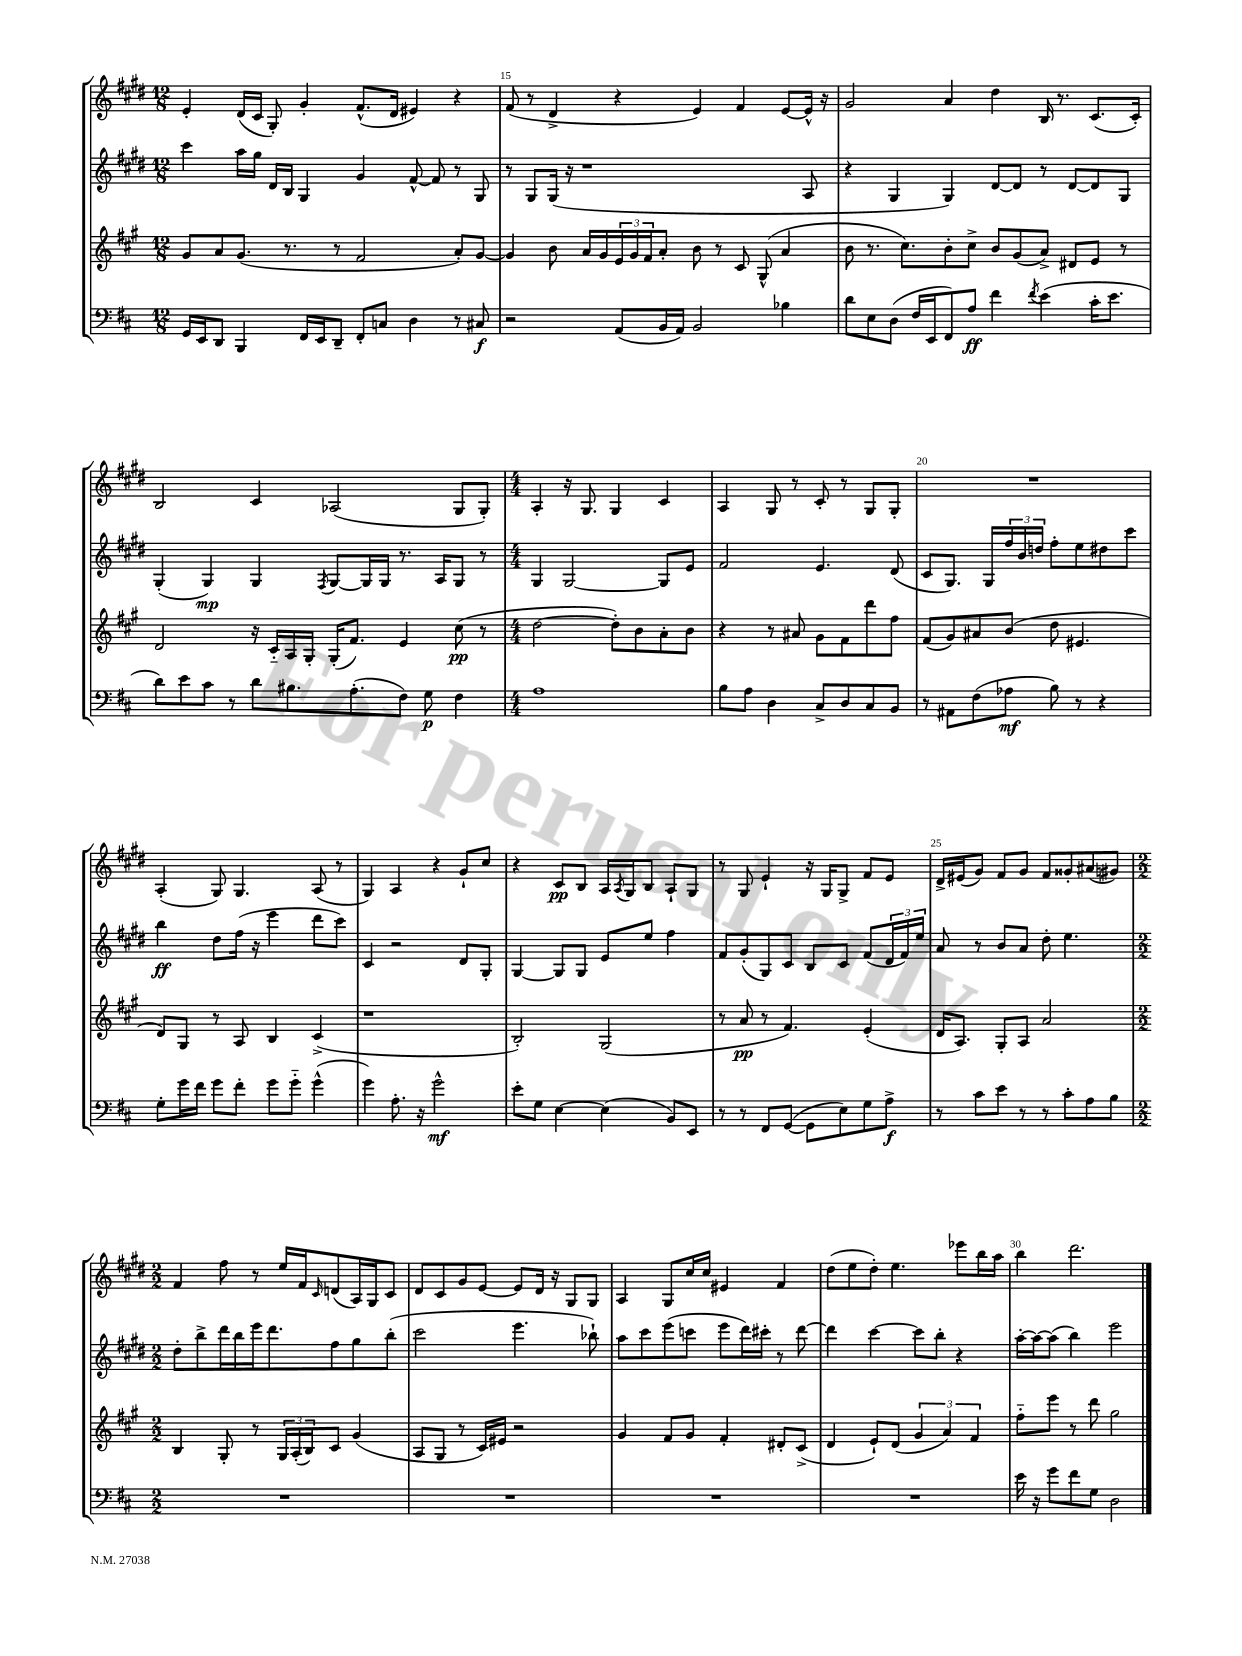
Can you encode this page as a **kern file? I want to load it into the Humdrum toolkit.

**kern	**kern	**kern	**kern
*staff4	*staff3	*staff2	*staff1
*clefF4	*clefG2	*clefG2	*clefG2
*k[f#c#]	*k[f#c#g#]	*k[f#c#g#d#]	*k[f#c#g#d#]
*M12/8	*M12/8	*M12/8	*M12/8
16GG	8g#	4ccc#	4e'
16EE	.	.	.
8DD	8a	.	.
4BBB	(8.g#	16aa	(16d#
.	.	16gg#	16c#
.	.	16d#	8G#')
.	8.r	16B	.
16FF#	.	4G#	4g#'
16EE	.	.	.
8DD~	8r	.	.
8FF#'	2f#	4g#	(8.f#^^
8C	.	.	.
.	.	.	16d#
4D	.	[8f#^^	4e#)
.	.	8f#]	.
8r	8a')	8r	4r
8C#	[8g#	8G#	.
=	=	=	=
2r	4g#]	8r	(8f#
.	.	8G#	8r
.	8b	(16G#	4d#^
.	.	16r	.
.	16a	1r	.
.	16g#	.	.
(8AA	24e	.	4r
.	24g#	.	.
.	24f#	.	.
16BB	8a'	.	.
16AA)	.	.	.
2BB	8b	.	4e)
.	8r	.	.
.	8c#	.	4f#
.	(8G#^^	.	.
4B-	4a	.	[8e
.	.	8A	16e^^]
.	.	.	16r
=	=	=	=
8d	8b	4r	2g#
8E	8.r	.	.
(8D	.	4G#	.
.	8.cc#)	.	.
16F#	.	.	.
16EE	.	.	.
8FF#)	8b'	4G#)	4a
8A	8cc#^	.	.
4f#	8b	[8d#	4dd#
.	(8g#	8d#]	.
8qf#	.	.	.
(4e	8a^)	8r	16B
.	.	.	8.r
.	8d#	[8d#	.
16c#'	8e	8d#]	(8.c#
8.e	.	.	.
.	8r	8G#	.
.	.	.	16c#')
=	=	=	=
8d)	2d	(4G#'	2B
8e	.	.	.
8c#	.	4G#)	.
8r	.	.	.
8d	16r	4G#	4c#
.	16c#'~	.	.
8.B#	16A	.	.
.	16G#'	.	.
.	.	8qF#	.
.	(16G#'	[8G#	(2A-
(8.A'	8.f#)	.	.
.	.	16G#]	.
.	.	16G#	.
8F#)	4e	8.r	.
8G	.	.	.
.	.	16A	.
4F#	(8cc#	8G#	8G#
.	8r	8r	8G#')
=	=	=	=
*M4/4	*M4/4	*M4/4	*M4/4
1A	[2dd	4G#	4A'
.	.	[2G#	16r
.	.	.	8.G#
.	8dd'])	.	4G#
.	8b	.	.
.	8a'	8G#]	4c#
.	8b	8e	.
=	=	=	=
8B	4r	2f#	4A
8A	.	.	.
4D	8r	.	8G#
.	8a#	.	8r
8C#^	8g#	4.e	8c#'
8D	8f#	.	8r
8C#	8ddd	.	8G#
8BB	8ff#	(8d#	8G#'
=	=	=	=
8r	(8f#	8c#	1r
8AA#	8g#)	8.G#)	.
(8F#	8a#	.	.
.	.	16G#	.
8A-	(8b	24ff#	.
.	.	24b	.
.	.	24dd	.
8B)	8dd	8ff#'	.
8r	4.e#	8ee	.
4r	.	8dd#	.
.	.	8ccc#	.
=	=	=	=
8G'	8d)	4bb	(4A'
16g	8G#	.	.
16f#	.	.	.
8g	8r	8dd#	8G#)
8f#'	8A	(16ff#	4.G#
.	.	16r	.
8g	4B	4eee	.
8g'~	.	.	.
(4g^^	(4c#^	8ddd#	(8A
.	.	8ccc#)	8r
=	=	=	=
4g)	1r	4c#	4G#)
8.A'	.	2r	4A
16r	.	.	.
2g^^	.	.	4r
.	.	8d#	8g#`
.	.	8G#'	8cc#
=	=	=	=
8e'	2B')	[4G#	4r
8G	.	.	.
[4E	.	8G#]	8c#
.	.	8G#	8B
(4E]	(2G#	8e	16A
.	.	.	8qA
.	.	.	16G#
.	.	8ee	8B
8BB)	.	4ff#	8A`
8EE	.	.	8G#
=	=	=	=
8r	8r	8f#	8r
8r	8a	(8g#'	8G#
8FF#	8r	8G#)	4e`
([8GG	4.f#)	8c#	.
8GG]	.	8B	16r
.	.	.	16G#
8E)	.	8c#	8G#^
8G	(4e'	(8f#	8f#
8A^	.	24d#	8e
.	.	24f#)	.
.	.	24ee	.
=	=	=	=
8r	16d	8a	16d#^
.	8.A)	.	(16e#
8c#	.	8r	8g#)
8e	8G#'	8b	8f#
8r	8A	8a	8g#
8r	2a	8dd#'	8f#
8c#'	.	4.ee	8g##'
8A	.	.	(8a#
8B	.	.	8g#)
=	=	=	=
*M2/2	*M2/2	*M2/2	*M2/2
1r	4B	8dd#'	4f#
.	.	8bb^	.
.	8G#'	16ddd#	8ff#
.	.	16bb	.
.	8r	16eee	8r
.	.	8.ddd#	.
.	24G#	.	16ee
.	(24A'	.	.
.	.	.	16f#
.	24B)	.	.
.	.	.	16qqc#
.	8c#	8ff#	(8d
.	(4g#	8gg#	16A)
.	.	.	16G#
.	.	(8bb'	8c#
=	=	=	=
1r	8A	2ccc#	8d#
.	8G#	.	8c#
.	8r	.	8g#
.	16c#)	.	[8e
.	16e#	.	.
.	2r	4.eee	8e]
.	.	.	16d#
.	.	.	16r
.	.	.	8G#
.	.	8bb-`)	8G#
=	=	=	=
1r	4g#	8aa	4A
.	.	8ccc#	.
.	8f#	(8eee	8G#
.	8g#	8ccc	16cc#
.	.	.	16cc#
.	4f#'	8eee	4e#
.	.	16ddd#)	.
.	.	16ccc#'	.
.	8d#'	8r	4f#
.	(8c#^	[8ddd#	.
=	=	=	=
1r	4d	4ddd#]	(8dd#
.	.	.	8ee
.	8e`)	[4ccc#	8dd#')
.	(8d	.	4.ee
.	6g#	8ccc#]	.
.	.	8bb'	.
.	6a)	.	.
.	.	4r	8eee-
.	6f#	.	.
.	.	.	16bb
.	.	.	16aa
=	=	=	=
16e	8ff#'~	[16aa'	4bb
16r	.	16aa_	.
8g	8eee	(8aa]	.
8f#	8r	4bb)	2.ddd#
8G	8ddd	.	.
2D	2gg#	2eee	.
==	==	==	==
*-	*-	*-	*-
